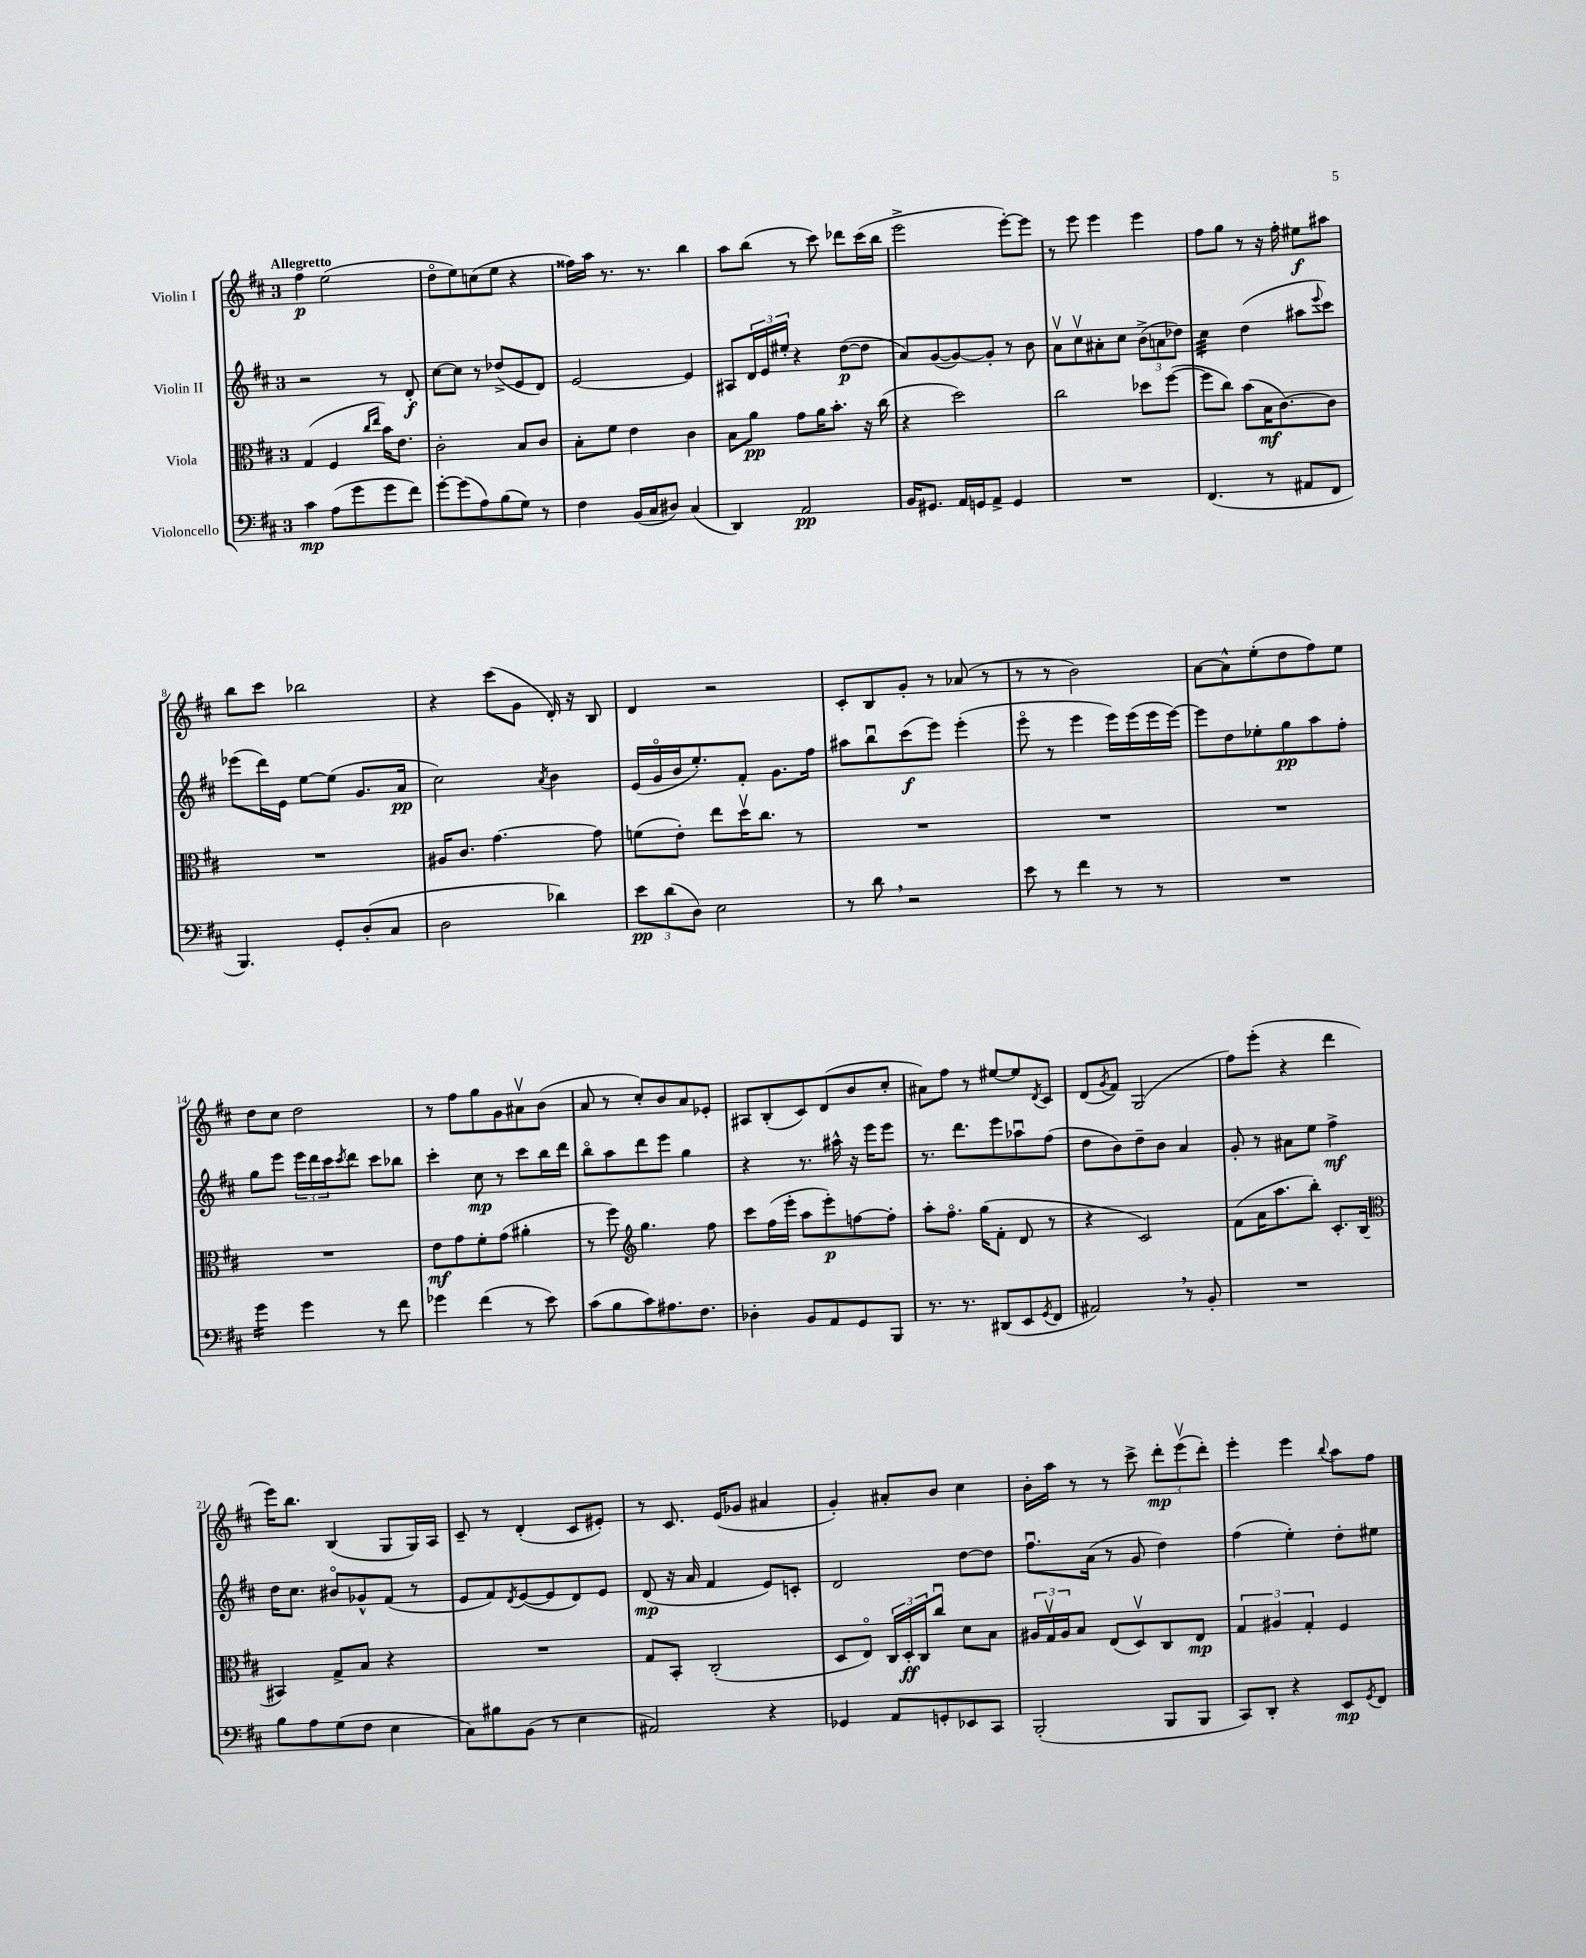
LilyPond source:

<<
\new StaffGroup <<
\new Staff = "s0" \with { instrumentName = "Violin I" } {
    \clef treble \key d \major \once \override Staff.TimeSignature.style = #'single-digit \time 3/4 \tempo "Allegretto"
    fis''4\p e''2( |
    d''8\flageolet e''8) c''8( e''8 r4 |
    fisis''16) a''16 r8. r8. b''4 |
    a''8 b''8( r8 cis'''8) des'''8 cis'''16( b''16 |
    e'''2-> e'''8~-.) e'''8 |
    r8 e'''8 e'''4 e'''4 |
    fis''8 g''8 r8 r16 fis''16-. eis''8\f ais''8 |
    b''8 cis'''8 bes''2 |
    r4 cis'''8( g'8 d'16-.) r16 b8 |
    d'4 r2 |
    cis'8-. b8 g'8-. r8 aes'8( r8 |
    r8 r8 b'2) |
    a'8~ a'8-^ e''8-.( d''8 fis''8) e''8 |
    d''8 cis''8 d''2 |
    r8 fis''8 g''8 g'8 ais'8\upbow b'8( |
    a'8 r8 cis''8-.) b'8 a'8 ees'8-. |
    ais8 b8-.( cis'8) d'8( b'8 cis''8-. |
    ais'8) fis''8 r8 eis''8~ eis''8 \acciaccatura { d'8 } cis'8 |
    d'8( \acciaccatura { g'8 } fis'8) g2( |
    fis''8) e'''8-.( r4 d'''4 |
    e'''16) b''8. b4( g8 g16) a16 |
    cis'8-- r8 d'4-.( cis'8 eis'8-.) |
    r8 cis'8. e'16( ges'8 ais'4 |
    g'4-.) ais'8-. b'8 cis''4 |
    b'16-. a''16 r8 r8 cis'''8-> \tuplet 3/2 { d'''8-.\mp e'''8\upbow( d'''8-.) } |
    e'''4-. e'''4 \appoggiatura { b''8 } a''8 fis''8 \bar "|." |
}
\new Staff = "s1" \with { instrumentName = "Violin II" } {
    \clef treble \key d \major \once \override Staff.TimeSignature.style = #'single-digit \time 3/4
    r2 r8 d'8-.\f |
    cis''8~ cis''8 r8 des''8->( e'8 d'8) |
    e'2~ e'4 |
    ais8 \tuplet 3/2 { d'16 e'16 eis''16-. } r4 d''8~\p( d''8 |
    a'8) g'8~( g'8~) g'8-. r8 b'8 |
    a'8\upbow cis''8\upbow ais'8-. cis''8 \tuplet 3/2 { b'8->( a'8 des''8) } |
    cis''4:32 d''4( ais''8 \appoggiatura { e'''8 } cis'''8) |
    ees'''8( d'''16) e'16 e''8~ e''8( g'8. a'16\pp |
    cis''2) \acciaccatura { a'8 } b'4 |
    e'16( g'16\flageolet b'16 e''8.-.) fis'8-. g'8. fis''16 |
    ais''8 b''8\downbow cis'''8\f( e'''8) e'''4-.( |
    e'''8\flageolet r8 e'''4 e'''16) e'''16( e'''16 e'''16~) |
    e'''8 d''8 ees''8-. g''8\pp a''8 fis''8-. |
    g''8 e'''8 \tuplet 3/2 { e'''16 d'''16 cis'''16 } \acciaccatura { cis'''8 } d'''8 cis'''8 bes''8 |
    cis'''4-. cis''8\mp r8 cis'''8 b''16 d'''16 |
    b''8\flageolet a''8 d'''8 e'''8 g''4 |
    r4 r8. ais''16-^ r16 e'''16 e'''8 |
    r8. d'''8. e'''8 aes''8\downbow fis''8( |
    d''8 b'8) d''8-- b'8 a'4 |
    g'8-. r8 ais'8 e''8 fis''4->\mf |
    d''16 cis''8. bis'8\flageolet ges'8-^ fis'8( r8 |
    e'8 fis'8) \acciaccatura { d'8 } e'8~( e'8 d'8) e'8 |
    d'8\mp( r16 a'16 fis'4 e'8) c'8-. |
    d'2 d''8~ d''8 |
    fis''8.\downbow a'16( r8 g'8 d''4) |
    fis''4( e''4-.) d''8-. eis''8 \bar "|." |
}
\new Staff = "s2" \with { instrumentName = "Viola" } {
    \clef alto \key d \major \once \override Staff.TimeSignature.style = #'single-digit \time 3/4
    g4( fis4 \grace { cis''16 e''16 } b'16) e'8. |
    cis'2-. b8 cis'8 |
    b8-. fis'8 e'4 cis'4 |
    b8 a'8\pp g'8 a'16 b'8.-. r16 cis''16( |
    r4 d''2) |
    cis''2 des''8 fis''8~( |
    fis''8 cis''8) b'8( b16\mf cis'8.~) cis'8 |
    R2. |
    ais16 cis'8. g'4.~ g'8 |
    f'8( e'8-.) e''8 d''16\upbow cis''8. r8 |
    R2. |
    R2. |
    R2. |
    R2. |
    e'8\mf g'8 fis'8-. g'8( ais'4-. |
    r8 fis''8) \clef treble g''4. fis''8 |
    cis'''8 fis''16( e'''16-. a''8 e'''8-.\p) f''8~ f''8-. |
    a''8-. fis''8.\flageolet g''16( fis'8-. d'8 r8 |
    r4 cis'2) |
    fis'8( a'16 a''8. b''8-.) cis'8.-. b16( |
    \clef alto bis,4) g8-> b8 r4 |
    R2. |
    g8 b,8-. cis2-.( |
    d8 e8\flageolet) \tuplet 3/2 { cis16 d16-.\ff cis16 } cis''8\downbow d'8 b8 |
    \tuplet 3/2 { ais16 g16\upbow ais16 } b8 e8( d8\upbow) cis8 e8\mp |
    \tuplet 3/2 { g4 ais4 g4-. } fis4 \bar "|." |
}
\new Staff = "s3" \with { instrumentName = "Violoncello" } {
    \clef bass \key d \major \once \override Staff.TimeSignature.style = #'single-digit \time 3/4
    cis'4\mp a8( g'8 g'8 fis'8) |
    g'8~-. g'8( a8) b8( g8) r8 |
    fis4 b,16( cis16 dis8) cis4( |
    d,4) a,2\pp |
    b,16 gis,8. a,16 g,16 a,8-> g,4 |
    R2. |
    fis,4.( r8 ais,8 fis,8 |
    b,,4.) g,8-. d8-.( cis8 |
    d2 des'4) |
    \tuplet 3/2 { e'8\pp d'8( d8) } e2 |
    r8 d'8 \breathe r2 |
    e'8 r8 fis'4 r8 r8 |
    R2. |
    g'4:16 g'4 r8 fis'8 |
    ges'4 fis'4( r8 e'8) |
    cis'8( b8 cis'8) ais8. fis8. |
    des4-. b,8 a,8 g,8 b,,8 |
    r8. r8. dis,8( e,8 \acciaccatura { g,8 } fis,8 |
    ais,2) \breathe r8 b,8-. |
    R2. |
    b8 a8 g8( fis8 e4 |
    cis8) bis8 b,8( r8 e4 |
    ais,2) r4 |
    ges,4 a,8 g,8-. ees,8 cis,8 |
    b,,2-.( b,,8 b,,8 |
    cis,8) d,8-. r4 e,8\mp \acciaccatura { g,8 } fis,8 \bar "|." |
}
>>
>>
